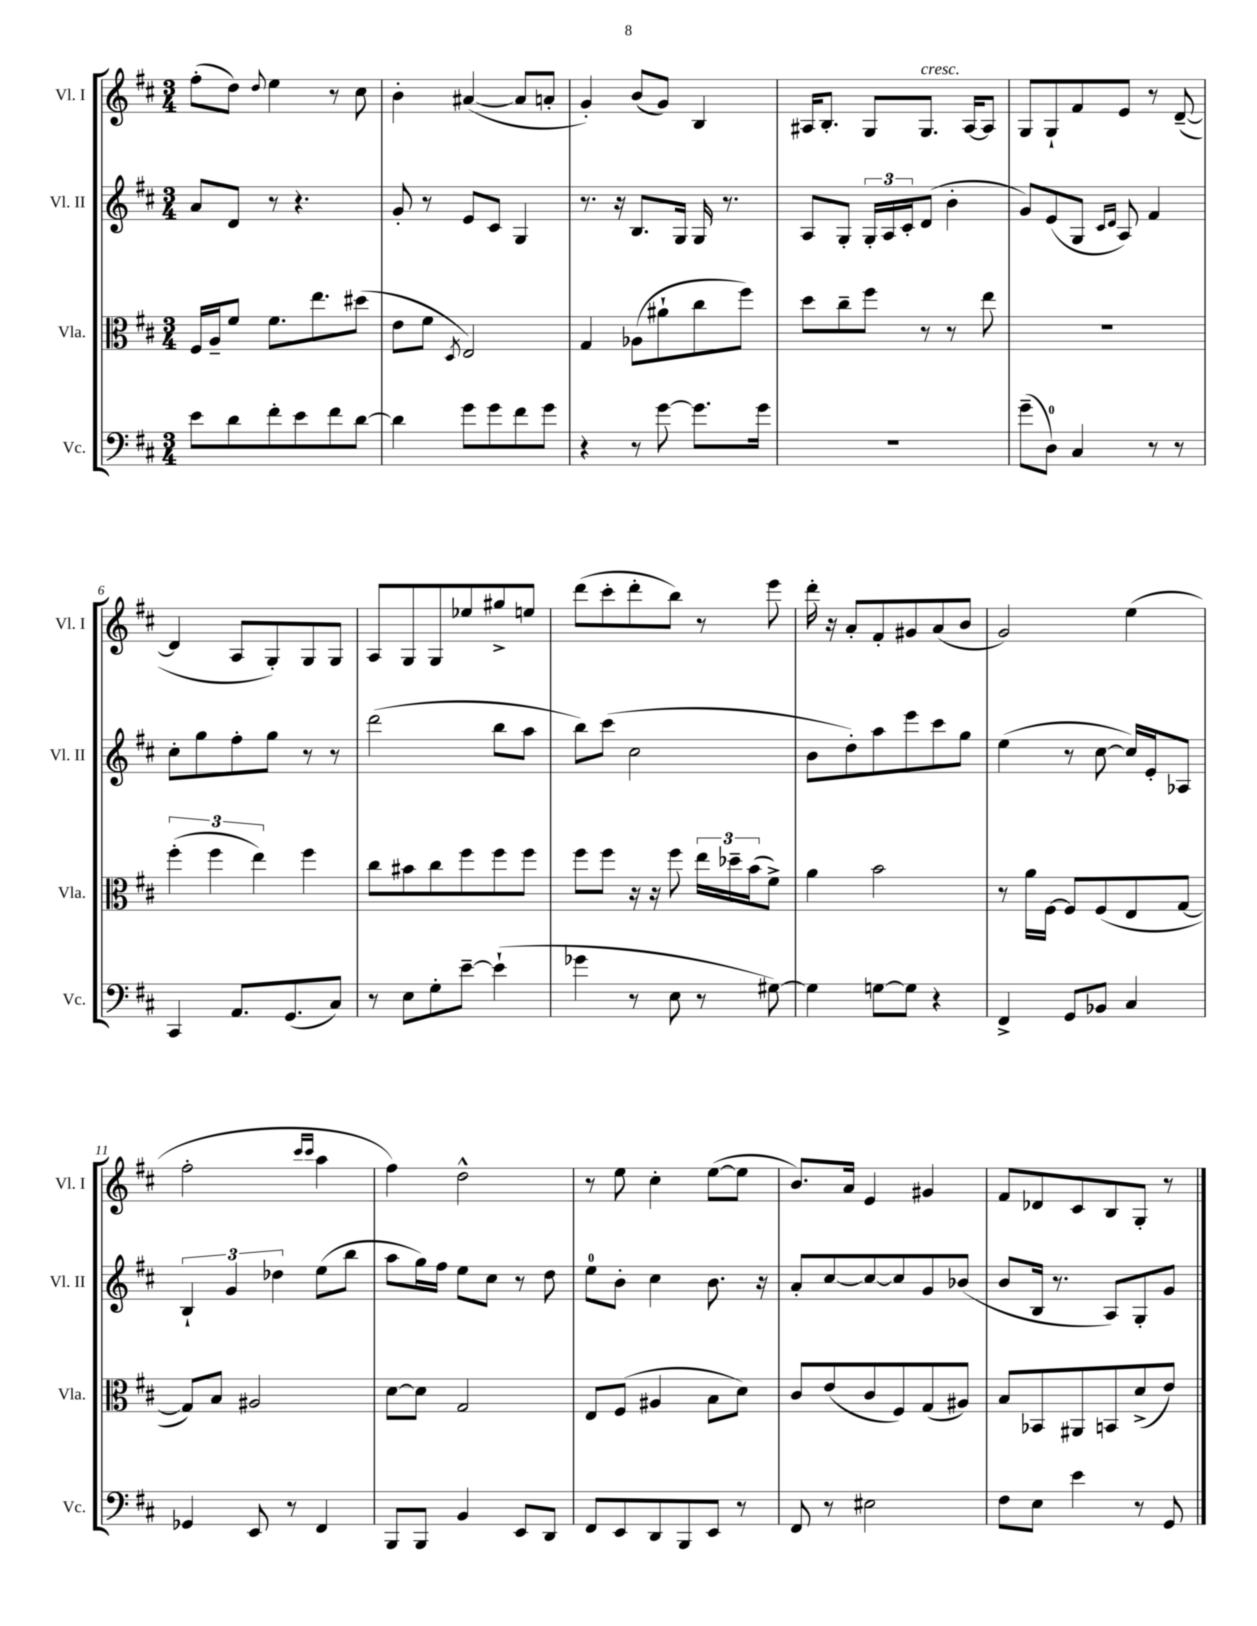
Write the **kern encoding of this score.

**kern	**kern	**kern	**kern
*staff4	*staff3	*staff2	*staff1
*clefF4	*clefC3	*clefG2	*clefG2
*k[f#c#]	*k[f#c#]	*k[f#c#]	*k[f#c#]
*M3/4	*M3/4	*M3/4	*M3/4
8e\L	16F#/LL	8a/L	(8ff#'\L
.	16A~/J	.	.
8d\	8f#/J	8d/J	8dd\J)
.	.	.	8qqdd/
8f#'\	8.f#\L	8r	4ee\
8e\	.	4.r	.
.	8.ee\	.	.
8f#\	.	.	8r
[8d\J	(8dd#\J	.	8cc#\
=	=	=	=
4d\]	8e\L	8g'/	4b'\
.	8f#\J	8r	.
.	8qD/	.	.
8g\L	2E/)	8e/L	([4a#/
8g\	.	8c#/J	.
8f#\	.	4G/	8a#/]L
8g\J	.	.	8a'/J
=	=	=	=
4r	4G/	8.r	4g'/)
.	.	16r	.
8r	(8A-\L	8.B/L	(8b/L
[8g\	8a#`\	.	8g/J)
.	.	16G/Jk	.
8.g\]L	8cc#\	16G/	4B/
.	.	8.r	.
.	8ff#\J)	.	.
16g\Jk	.	.	.
=	=	=	=
2.r	8dd\L	8A/L	16A#/LK
.	.	.	8.B'/J
.	8cc#~\	8G'/J	.
.	8ff#\J	24G'/LL	8G/L
.	.	24A/	.
.	.	24c#'/J	.
.	8r	(8d/J	8.G/J
.	8r	4b'\	.
.	.	.	[16A#/LK
.	8ee\	.	8A#/]J
=	=	=	=
(8g~\L	2.r	8g/L)	8G/L
8D\J)	.	(8e/	8G`/
4C#/	.	8G/J	8f#/
.	.	16qqc#/LL	.
.	.	16qqd/JJ	.
.	.	8A/)	8e/J
8r	.	4f#/	8r
8r	.	.	([8d~/
=	=	=	=
4CC#/	(6ff#'\	8cc#'\L	4d/]
.	.	8gg\	.
.	6ff#\	.	.
8.AA/L	.	8ff#'\	8A/L
.	6ee\)	.	.
.	.	8gg\J	8G'/)
(8.GG/	.	.	.
.	4ff#\	8r	8G/
8C#/J)	.	8r	8G/J
=	=	=	=
8r	8cc#\L	(2ddd\	8A/L
8E\L	8b#\	.	8G/
8G'\	8cc#\	.	8G/
[8e~\J	8ff#\	.	8ee-/
(4e`\]	8ff#\	8bb\L	8gg#^/
.	8ff#\J	8aa\J	8ee/J
=	=	=	=
4g-\	8ff#\L	8bb\L)	(8ddd\L
.	8ff#\J	(8ccc#\J	8ccc#'\
8r	16r	2cc#\	8ddd'\
.	16r	.	.
8E\	8ff#\	.	8bb\J)
8r	24ee\LL	.	8r
.	24dd-~\	.	.
.	(24b\J	.	.
[8G#\)	8f#^\J)	.	8eee\
=	=	=	=
4G#\]	4a\	8b\L	16ddd'\
.	.	.	16r
.	.	8dd'\)	8a'/L
[8G\L	2b\	8aa\	8f#'/
8G\]J	.	8eee\	8g#/
4r	.	8ccc#\	(8a/
.	.	8gg\J	8b/J
=	=	=	=
4FF#^/	8r	(4ee\	2g/)
.	16a\LL	.	.
.	[16F#\JJ	.	.
8GG/L	8F#/]L	8r	.
8BB-/J	(8F#/	[8cc#\	.
4C#/	8E/	16cc#/]LL)	(4ee\
.	.	16e'/J	.
.	[8G/J	8A-/J	.
=	=	=	=
4GG-/	8G/]L)	6B`/	2ff#'\
.	8B/J	.	.
.	.	6g/	.
8EE/	2A#/	.	.
.	.	6dd-\	.
8r	.	.	.
.	.	.	16qqccc#/LL
.	.	.	16qqccc#/JJ
4FF#/	.	(8ee\L	4aa\
.	.	8bb\J	.
=	=	=	=
8BBB/L	[8d\L	8aa\L	4ff#\)
8BBB/J	8d\]J	16gg\L)	.
.	.	16ff#\JJ	.
4BB/	2G/	8ee\L	2dd^^\
.	.	8cc#\J	.
8EE/L	.	8r	.
8DD/J	.	8dd\	.
=	=	=	=
8FF#/L	8E/L	8ee\L	8r
8EE/	(8F#/J	8b'\J	8ee\
8DD/	4A#/	4cc#\	4cc#'\
8BBB/	.	.	.
8EE/J	8B\L	8.b\	([8ee\L
8r	8d\J)	.	8ee\]J
.	.	16r	.
=	=	=	=
8FF#/	8c#/L	8a'/L	8.b/L)
8r	(8e/	[8cc#/	.
.	.	.	16a/Jk
2E#\	8c#/	8cc#/_	4e/
.	8F#/)	8cc#/]	.
.	(8G/	8g/	4g#/
.	8A#/J)	(8b-/J	.
=	=	=	=
8F#\L	8B/L	8b/L	8f#/L
8E\J	8BB-/	16B/Jk	8d-/
.	.	8.r	.
4e\	8AA#/	.	8c#/
.	8BB/	8A/L)	8B/
8r	(8d^/	8G'/	8G'/J
8GG/	8e/J)	8g/J	8r
==	==	==	==
*-	*-	*-	*-
